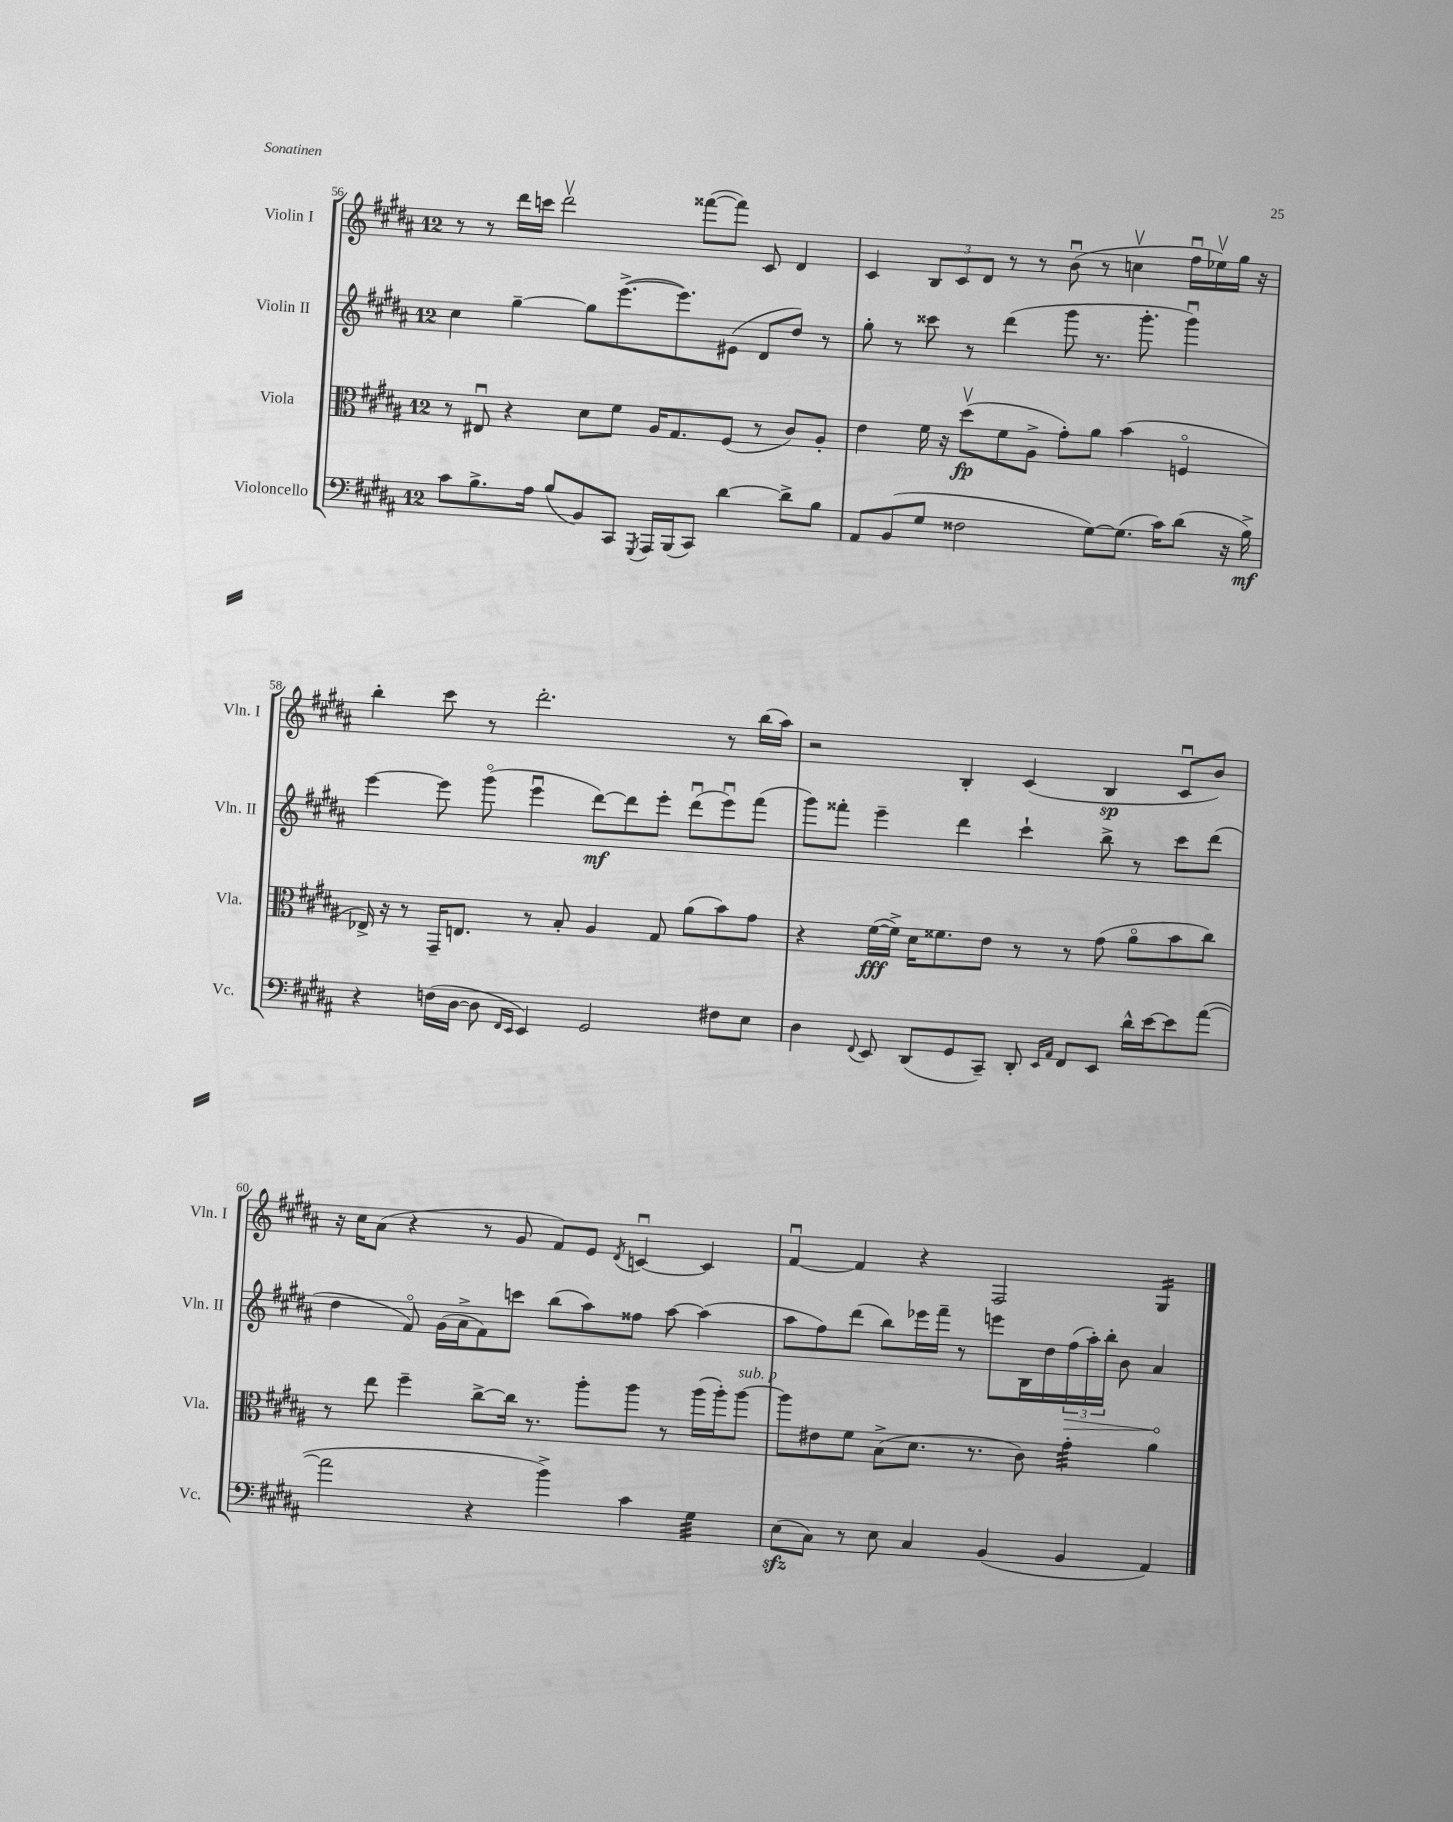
<<
\new StaffGroup <<
\new Staff = "s0" \with { instrumentName = "Violin I" shortInstrumentName = "Vln. I" } {
    \clef treble \key b \major \once \override Staff.TimeSignature.style = #'single-digit \time 12/8
    r8 r8 dis'''16 c'''16 dis'''2\upbow fisis'''8~( fisis'''8) cis'8 dis'4 |
    cis'4 \tuplet 3/2 { b8 cis'8 dis'8 } r8 r8 b'8\downbow( r8 c''4\upbow fis''16\downbow ees''16\upbow) gis''16 r16 |
    b''4-. cis'''8 r8 dis'''2.-. r8 b''16( ais''16) |
    r2 b4-. cis'4( b4\sp cis'8\downbow b'8) |
    r16 cis''16 ais'8( r4 r8 gis'8 fis'8) e'8 \acciaccatura { dis'8 } c'4~\downbow c'4 |
    fis'4~\downbow fis'4 r4 fis2 gis4:16 \bar "|." |
}
\new Staff = "s1" \with { instrumentName = "Violin II" shortInstrumentName = "Vln. II" } {
    \clef treble \key b \major \once \override Staff.TimeSignature.style = #'single-digit \time 12/8
    cis''4 gis''4~-- gis''8 e'''8.~->( e'''8.) eis'8( dis'8 dis''8) r8 |
    gis''8-. r8 cisis'''8 r8 dis'''4( gis'''8 r8. gis'''8.-. gis'''4\downbow) |
    e'''4~ e'''8 gis'''8\flageolet( e'''4\downbow dis'''8~\mf) dis'''8 e'''8-. dis'''8\downbow( e'''8\downbow) fis'''8( |
    gis'''8) fisis'''8-. e'''4-- dis'''4 cis'''4-! b''8-> r8 cis'''8 dis'''8( |
    dis''4 fis'8\flageolet) gis'16( ais'16-> fis'8) c'''8 b''8( ais''8) fisis''8 ais''8~ ais''4( |
    ais''8 fis''8) dis'''8( b''8) ees'''16 fis'''16-- r8 e'''8 b16 dis''16 \tuplet 3/2 { \once \override Hairpin.circled-tip = ##t fis''16\>( ais''16-.) b''16-. } b'8 ais'4\! \bar "|." |
}
\new Staff = "s2" \with { instrumentName = "Viola" shortInstrumentName = "Vla." } {
    \clef alto \key b \major \once \override Staff.TimeSignature.style = #'single-digit \time 12/8
    r8 eis8\downbow r4 dis'8 fis'8 ais16 gis8. fis8( r8 cis'8) ais8-. |
    e'4 fis'16 r16 dis''8\upbow\fp( fis'8 ais8-> gis'8-.) ais'8 b'4( f4\flageolet |
    ees16->) r16 r8 gis,16-- e8. r8 b8-. ais4 gis8 ais'8( b'8) gis'8 |
    r4 fis'16~\fff( fis'16->) dis'16 fisis'8. e'8 r8 r8 gis'8( ais'8\flageolet b'8 cis''8) |
    r8 e''8 fis''4-- cis''8~-> cis''16 r8. ais''8-. ais''8 r8 ais''16( ais''16-.) ais''8~^\markup { \italic "sub. p" } |
    ais''8 eis'8 fis'8 b8->( dis'8. r8. cis'8) gis'4:32-. ais'4 \bar "|." |
}
\new Staff = "s3" \with { instrumentName = "Violoncello" shortInstrumentName = "Vc." } {
    \clef bass \key b \major \once \override Staff.TimeSignature.style = #'single-digit \time 12/8
    cis'8 b8.-> ais16 b8( b,8) cis,8 \acciaccatura { gis,,8 } ais,,16 b,,16( cis,8) dis'4~ dis'8-> b8 |
    ais,8 b,8( gis8 fisis2 gis8~) gis8.( cis'16) dis'8( r16 b16->\mf) |
    r4 f16( dis16~ dis8 \grace { fis,16 e,16 } e,4) gis,2 fis8 e8 |
    dis4 \appoggiatura { fis,8 } e,8 dis,8( gis,8 cis,8--) dis,8-. \grace { e,16 ais,16 } fis,8 e,8 dis'16-^ e'16~ e'8 ais'8~( |
    ais'2 r4 b'4->) cis'4 gis4:32 |
    e8\sfz( cis8) r8 e8 cis4 b,4( b,4 ais,4) \bar "|." |
}
>>
>>
\layout { \context { \Score currentBarNumber = #56 } }
